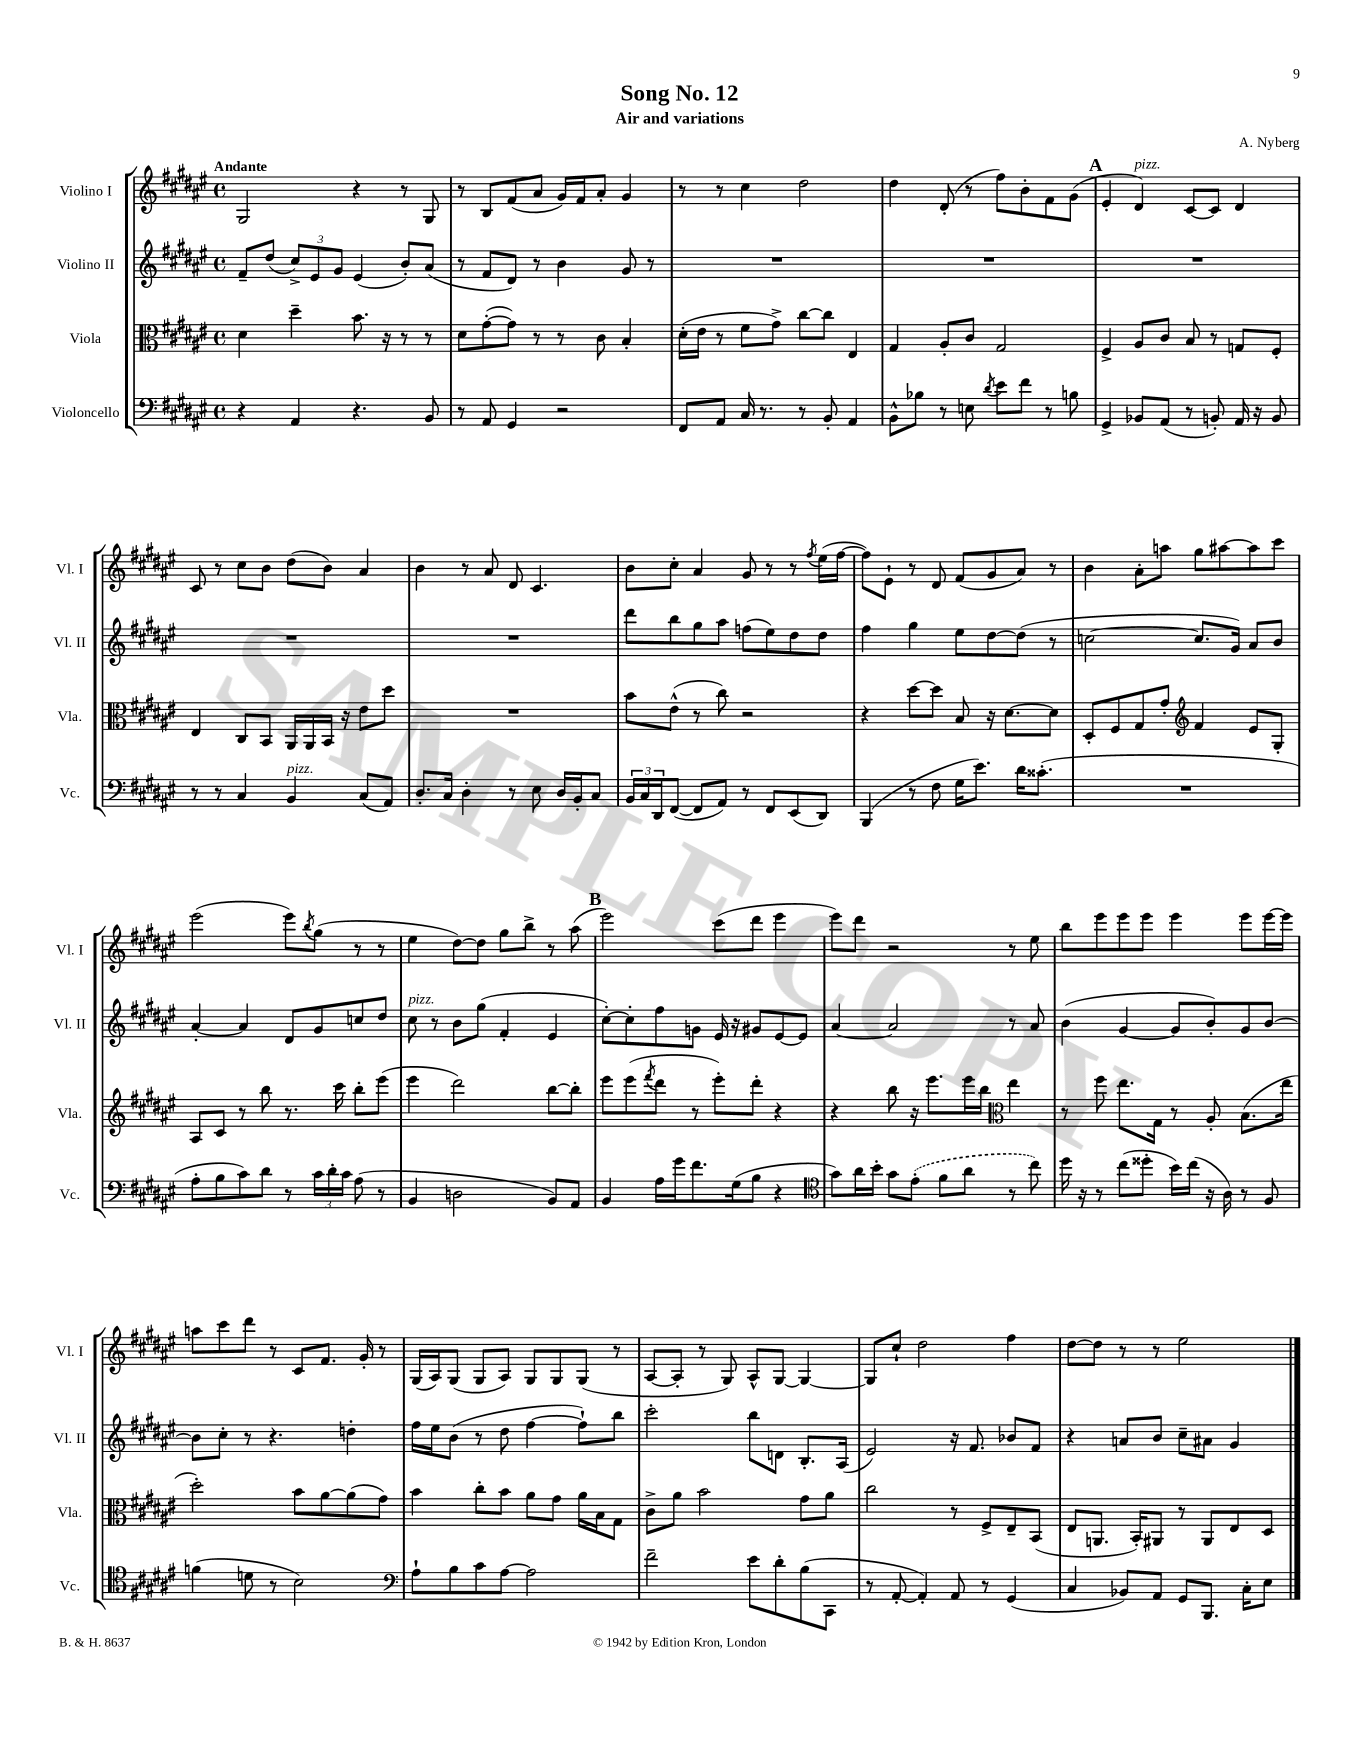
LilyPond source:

\header { title = "Song No. 12" composer = "A. Nyberg" subtitle = "Air and variations" }
<<
\new StaffGroup <<
\new Staff = "s0" \with { instrumentName = "Violino I" shortInstrumentName = "Vl. I" } {
    \clef treble \key fis \major \defaultTimeSignature \time 4/4 \tempo "Andante"
    gis2 r4 r8 gis8 |
    r8 b8 fis'8( ais'8 gis'16) fis'16 ais'8-. gis'4 |
    r8 r8 cis''4 dis''2 |
    dis''4 dis'8-.( r8 fis''8) b'8-. fis'8 gis'8( |
    \mark \markup { \bold "A" } eis'4-. dis'4^\markup { \italic "pizz." }) cis'8~ cis'8 dis'4 |
    cis'8 r8 cis''8 b'8 dis''8( b'8) ais'4 |
    b'4 r8 ais'8 dis'8 cis'4. |
    b'8 cis''8-. ais'4 gis'8 r8 r8 \acciaccatura { fis''8 } eis''16( fis''16~ |
    fis''8) eis'8-! r8 dis'8 fis'8( gis'8 ais'8) r8 |
    b'4 ais'8-. a''8 gis''8 ais''8~ ais''8 cis'''8 |
    eis'''2( eis'''8) \acciaccatura { b''8 } gis''8( r8 r8 |
    eis''4 dis''8~) dis''8 gis''8 b''8-> r8 ais''8( |
    \mark \markup { \bold "B" } eis'''2) cis'''8( dis'''8 eis'''4 |
    eis'''8) dis'''8 r2 r8 eis''8 |
    b''8 eis'''8 eis'''8 eis'''8 eis'''4 eis'''8 eis'''16~ eis'''16 |
    a''8 cis'''8 dis'''8 r8 cis'8 fis'8. gis'16-. r8 |
    gis16( ais16) gis8( gis8 ais8) gis8 gis8 gis8( r8 |
    ais8~ ais8-. r8 gis8) ais8-^ gis8~ gis4~ |
    gis8 cis''8-! dis''2 fis''4 |
    dis''8~ dis''8 r8 r8 eis''2 \bar "|." |
}
\new Staff = "s1" \with { instrumentName = "Violino II" shortInstrumentName = "Vl. II" } {
    \clef treble \key fis \major \defaultTimeSignature \time 4/4
    fis'8-- dis''8( \tuplet 3/2 { cis''8->) eis'8 gis'8 } eis'4( b'8-.) ais'8( |
    r8 fis'8 dis'8) r8 b'4 gis'8 r8 |
    R1 |
    R1 |
    \mark \markup { \bold "A" } R1 |
    R1 |
    R1 |
    dis'''8 b''8 gis''8 ais''8 f''8( eis''8) dis''8 dis''8 |
    fis''4 gis''4 eis''8 dis''8~ dis''8( r8 |
    c''2~ c''8. gis'16) ais'8 b'8 |
    ais'4~-. ais'4 dis'8 gis'8 c''8 dis''8 |
    cis''8^\markup { \italic "pizz." } r8 b'8 gis''8( fis'4-. eis'4 |
    \mark \markup { \bold "B" } cis''8~-.) cis''8-. fis''8 g'8 eis'16 r16 gis'8 eis'8~ eis'8 |
    ais'4~ ais'2 r8 ais'8 |
    b'4( gis'4~ gis'8 b'8-.) gis'8 b'8~ |
    b'8 cis''8-. r8 r4. d''4-. |
    fis''16 eis''16 b'8( r8 dis''8 fis''4~ fis''8-!) b''8 |
    cis'''2-. b''8 d'8 b8.-. ais16( |
    eis'2) r16 fis'8. bes'8 fis'8 |
    r4 a'8 b'8 cis''8-- ais'8 gis'4 \bar "|." |
}
\new Staff = "s2" \with { instrumentName = "Viola" shortInstrumentName = "Vla." } {
    \clef alto \key fis \major \defaultTimeSignature \time 4/4
    dis'4 dis''4-- b'8. r16 r8 r8 |
    dis'8 gis'8~-.( gis'8) r8 r8 cis'8 b4-. |
    dis'16-.( eis'16 r8 fis'8 gis'8->) cis''8~ cis''8 eis4 |
    gis4 ais8-. cis'8 gis2 |
    \mark \markup { \bold "A" } fis4-> ais8 cis'8 b8 r8 g8 fis8-. |
    eis4 cis8 b,8 ais,16 ais,16 b,16 r16 eis'8 dis''8 |
    R1 |
    b'8 eis'8-^( r8 cis''8) r2 |
    r4 dis''8~ dis''8 b8 r16 dis'8.~ dis'8 |
    dis8-. fis8 gis8 gis'8-. \clef treble fis'4 eis'8 gis8-. |
    ais8 cis'8 r8 b''8 r8. cis'''16 b''8-. eis'''8( |
    eis'''4 dis'''2) b''8~ b''8-. |
    \mark \markup { \bold "B" } eis'''8 eis'''8( \acciaccatura { fis'''8 } dis'''8 r8 eis'''8-.) dis'''8-. r4 |
    r4 b''8 r16 eis'''8. eis'''16 b''16 \clef alto eis''4 |
    r8 fis''8 eis''8. gis16 r8 ais8-. b8.( eis''16 |
    dis''2-.) b'8 ais'8~ ais'8( gis'8) |
    b'4 cis''8-. b'8 ais'8 gis'8 ais'16 b16 gis8 |
    cis'8-> ais'8 b'2 gis'8 ais'8 |
    cis''2 r8 fis8-> eis8-- b,8( |
    eis8 a,8. b,16-.) ais,8 r8 ais,8 eis8 dis8 \bar "|." |
}
\new Staff = "s3" \with { instrumentName = "Violoncello" shortInstrumentName = "Vc." } {
    \clef bass \key fis \major \defaultTimeSignature \time 4/4
    r4 ais,4 r4. b,8 |
    r8 ais,8 gis,4 r2 |
    fis,8 ais,8 cis16 r8. r8 b,8-. ais,4 |
    b,8-^ bes8 r8 e8 \acciaccatura { dis'8 } eis'8 fis'8 r8 b8 |
    \mark \markup { \bold "A" } gis,4-> bes,8 ais,8( r8 b,8-.) ais,16 r16 b,8 |
    r8 r8 cis4 b,4^\markup { \italic "pizz." } cis8( ais,8) |
    dis8.-. cis16 dis4-. r8 eis8 dis16 b,16-. cis8 |
    \tuplet 3/2 { b,16 cis16 dis,16 } fis,8~( fis,8 ais,8) r8 fis,8 eis,8( dis,8) |
    b,,4( r8 fis8 gis16 eis'8.) dis'16 cisis'8.-.( |
    R1 |
    ais8-. b8 cis'8) dis'8 r8 \tuplet 3/2 { cis'16 dis'16-. cis'16 } ais8( r8 |
    b,4 d2 b,8) ais,8 |
    \mark \markup { \bold "B" } b,4 ais16 gis'16 fis'8. gis16( b8 r4 |
    \clef tenor gis'8) ais'16 b'16-. gis'8 \once \slurDashed eis'8-.( fis'8 ais'8 r8 cis''8) |
    dis''16 r16 r8 cis''8( disis''8-. b'16) cis''16( r16 ais16) r8 fis8 |
    f'4( d'8 r8 b2) |
    \clef bass ais8-! b8 cis'8 ais8~ ais2 |
    fis'2-- eis'8 dis'8-. b8( cis,8 |
    r8 ais,8~-. ais,4-.) ais,8 r8 gis,4( |
    cis4 bes,8) ais,8 gis,8 b,,8. cis16-. eis8 \bar "|." |
}
>>
>>
\layout { \context { \Score \remove "Bar_number_engraver" } }
